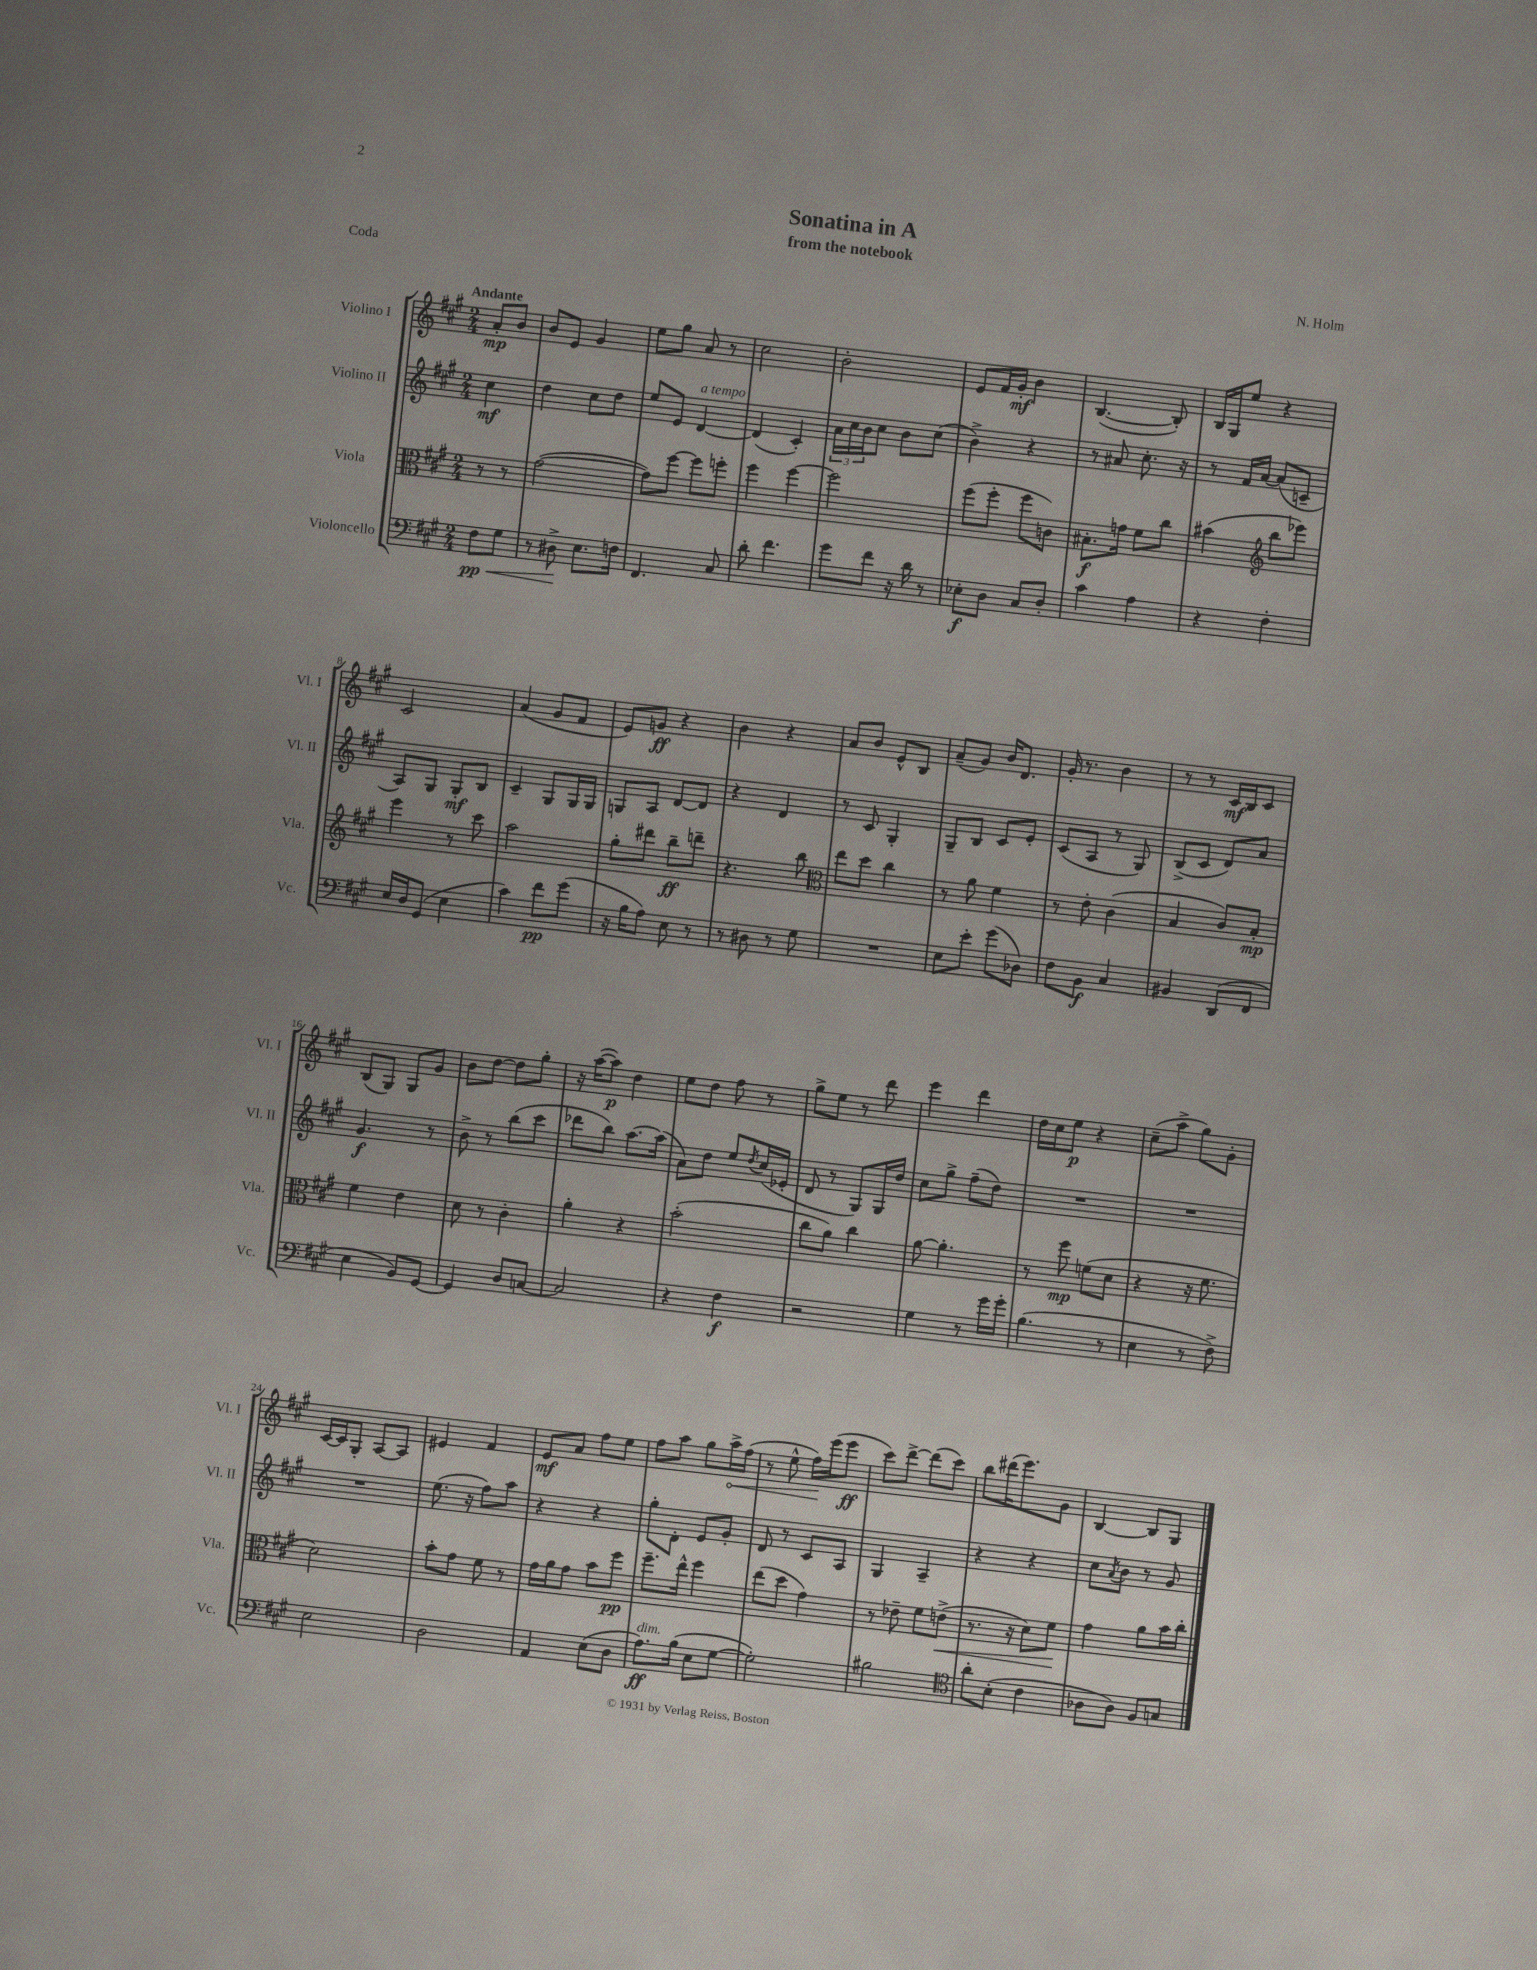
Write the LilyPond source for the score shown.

\header { title = "Sonatina in A" composer = "N. Holm" subtitle = "from the notebook" piece = "Coda" }
<<
\new StaffGroup <<
\new Staff = "s0" \with { instrumentName = "Violino I" shortInstrumentName = "Vl. I" } {
    \clef treble \key a \major \numericTimeSignature \time 2/4 \partial 4 \tempo "Andante"
    a'8-.\mp b'8 |
    b'8 e'8 gis'4 |
    e''8 gis''8 a'8 r8 |
    cis''2 |
    b'2-. |
    e'8 fis'16 gis'16-.\mf b'4 |
    b4.~( b8-.) |
    b16 gis16 e''8 r4 |
    cis'2 |
    a'4( gis'8 fis'8 |
    e'8) g'8\ff r4 |
    b'4 r4 |
    a'8 b'8 e'8-^ b8 |
    a'8--( gis'8) b'16 d'8. |
    gis'16-. r8. b'4 |
    r8 r8 cis'16\mf b16 cis'8 |
    b8( gis8) gis8 gis'8 |
    b'8 d''8~ d''8 gis''8-. |
    r16 a''16~( a''8\p) d''4 |
    e''8 d''8 fis''8 r8 |
    gis''8-> e''8 r8 d'''8 |
    e'''4 d'''4 |
    d''16 cis''16 e''8\p r4 |
    cis''8--( a''8-> gis''8) gis'8-. |
    cis'16~ cis'16 gis8-. a8~ a8 |
    eis'4 fis'4 |
    e'8\mf a'8 fis''8 e''8 |
    fis''8 a''8 gis''8 \once \override Hairpin.circled-tip = ##t a''16->\< fis''16( |
    r8 e''8-^ fis''16\!) e'''16( e'''8\ff |
    cis'''8) d'''8~-> d'''8( cis'''8) |
    b''8 dis'''16( e'''8.) gis'8 |
    b4~ b8 gis8 \bar "|." |
}
\new Staff = "s1" \with { instrumentName = "Violino II" shortInstrumentName = "Vl. II" } {
    \clef treble \key a \major \numericTimeSignature \time 2/4 \partial 4
    cis''4\mf |
    d''4 cis''8 d''8 |
    e''8 e'8 d'4~^\markup { \italic "a tempo" } |
    d'4( cis'4-.) |
    \tuplet 3/2 { a'16 cis''16 b'16 } cis''8 b'8 cis''8( |
    b'4->) r4 |
    r8 ais'8 cis''8.-. r16 |
    r8 fis'16 a'16~ a'8( c'8-- |
    a8) gis8 gis8-.\mf b8 |
    cis'4-- gis8 gis16 gis16 |
    g8 a8 d'8~ d'8 |
    r4 d'4 |
    r8 cis'8 gis4-. |
    gis8-- b8 cis'8 e'8-. |
    cis'8( a8 r8 gis8) |
    b8->( cis'8 d'8) a'8 |
    gis'4.\f r8 |
    b'8-> r8 b''8( cis'''8 |
    des'''8 b''8) a''8.~ a''16( |
    a'8) d''8 e''8 \acciaccatura { d''8 } cis''16( ees'16-. |
    d'8 r8 gis8) gis16 d''16 |
    cis''8 gis''8-> fis''8--( d''8) |
    R2 |
    R2 |
    R2 |
    e''8.( r16 fis''8) a''8 |
    r4 r4 |
    gis''8-. d'8-. e'8 gis'8-. |
    d'8 r8 cis'8 a8 |
    gis4 a4-- |
    r4 r4 |
    cis''8 \acciaccatura { a'8 } b'8 r8 gis'8 \bar "|." |
}
\new Staff = "s2" \with { instrumentName = "Viola" shortInstrumentName = "Vla." } {
    \clef alto \key a \major \numericTimeSignature \time 2/4 \partial 4
    r8 r8 |
    gis'2~( |
    gis'8) fis''8~ fis''8 f''8-. |
    fis''4 fis''4~ |
    fis''2 |
    fis''8( fis''8-. fis''8 c'8) |
    bis8.-.\f g'16 fis'8 cis''8 |
    bis'4( \clef treble b''8 ees'''8) |
    e'''4 r8 cis'''8 |
    a''2 |
    gis''8-. dis'''8 b''8--\ff d'''8-- |
    r4. b''8 |
    \clef alto e''8 d''8 cis''4 |
    r8 a'8 fis'4 |
    r8 e'8-. cis'4( |
    b4 cis'8) b8-.\mp |
    fis'4 e'4 |
    d'8 r8 cis'4-. |
    a'4-. r4 |
    b'2-.( |
    cis''8 a'8) cis''4 |
    a'8~ a'4.-. |
    r8 fis''8\mp f'8( d'8 |
    r4 r16 fis'8. |
    d'2) |
    b'8-. gis'8 fis'8 r8 |
    gis'16 a'16 gis'8 b'8 fis''8\pp |
    fis''8.-- e''16-^ fis''4 |
    e''8( d''8 gis'4) |
    r8 ees'8-- fis'8 e'8->\<( |
    r8. r16 d'8) fis'8\! |
    gis'4 a'8 b'16 cis''16-. \bar "|." |
}
\new Staff = "s3" \with { instrumentName = "Violoncello" shortInstrumentName = "Vc." } {
    \clef bass \key a \major \numericTimeSignature \time 2/4 \partial 4
    fis8\pp\< gis8 |
    r8 dis8->\! e8. f16 |
    fis,4. cis8 |
    d'8-. fis'4. |
    gis'8 fis'8 r16 d'16 r8 |
    ees8-.\f d8 cis8 d8-. |
    cis'4 a4 |
    r4 fis4-. |
    e16 d16 gis,8( e4 |
    cis'4) fis'8\pp gis'8( |
    r16 b16 a8) e8 r8 |
    r8 dis8 r8 gis8 |
    R2 |
    e8 e'8-. gis'8( des8) |
    fis8 b,8\f cis4 |
    bis,4 d,8( fis,8 |
    e4 b,8) gis,8~ |
    gis,4 d8 c8~ |
    c2 |
    r4 fis4\f |
    r2 |
    gis4 r8 gis'16 gis'16-. |
    b4.( r8 |
    e4 r8 fis8->) |
    e2 |
    d2 |
    a,4 e8( d8 |
    a8.\ff^\markup { \italic "dim." }) b16( e8 gis8~ |
    gis2-.) |
    bis2 |
    \clef tenor a'8-. b8-.( cis'4 |
    aes8 aes8) fis8 g8 \bar "|." |
}
>>
>>
